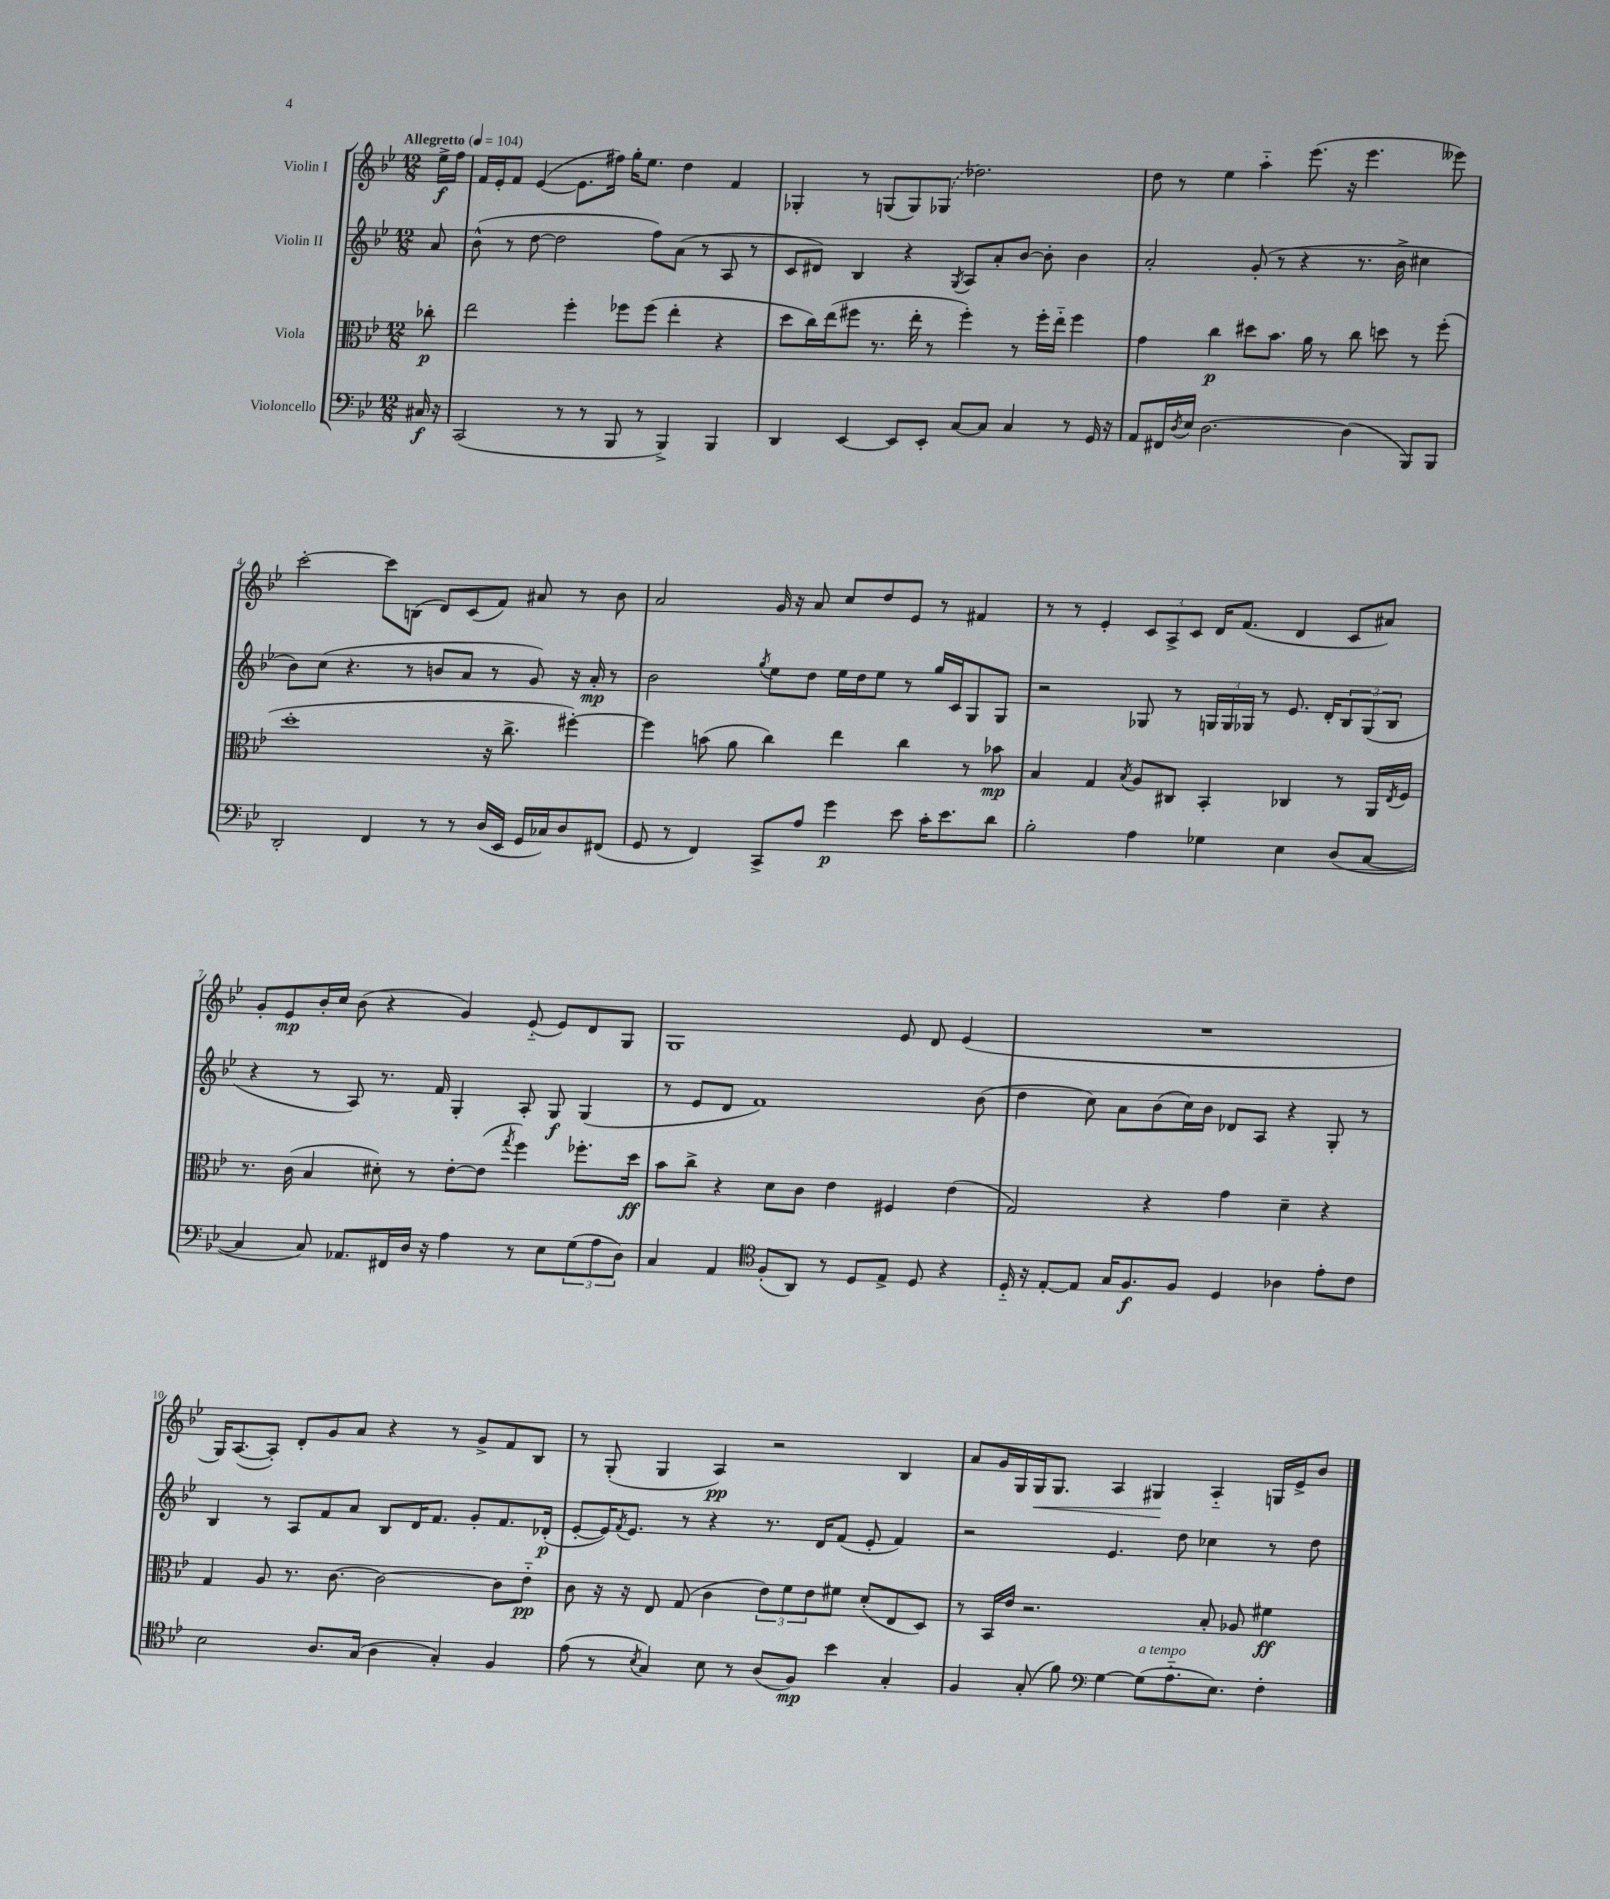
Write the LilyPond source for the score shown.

<<
\new StaffGroup <<
\new Staff = "s0" \with { instrumentName = "Violin I" } {
    \clef treble \key bes \major \numericTimeSignature \time 12/8 \partial 8 \tempo "Allegretto" 4 = 104
    ees''16->\f f''16 |
    f'16 ees'16-. f'8 ees'4~( ees'8. fis''16) g''16-. ees''8. d''4 f'4 |
    ges4-. r8 g8( g8) \once \slurDashed ges8( des''2.) |
    d''8 r8 ees''4 a''4-_ ees'''8.( r16 ees'''4. eeses'''8) |
    c'''2~-. c'''8 b8( d'8) c'8( f'8) ais'8 r8 bes'8 |
    a'2 g'16 r16 a'8 c''8 d''8 ees'8 r8 fis'4 |
    r8 r8 ees'4-. \tuplet 3/2 { c'8 a8-> c'8 } d'16 f'8.( d'4 c'8 ais'8) |
    g'8-. ees'8\mp bes'16-. c''16 bes'8( r4 g'4) ees'8-_( ees'8) d'8 g8 |
    g1 ees'8 d'8 ees'4( |
    R1. |
    g16) a8.~( a8-.) d'8-. g'8 a'8 r4 r8 g'8-> f'8 bes8 |
    r8 g8-.( g4 a4\pp) r2 bes4 |
    a'8 g'16 g16 g16\< g8. a4 gis4\! a4-_ g16 ees'16-> bes'8 \bar "|." |
}
\new Staff = "s1" \with { instrumentName = "Violin II" } {
    \clef treble \key bes \major \numericTimeSignature \time 12/8 \partial 8
    a'8 |
    bes'8-^( r8 d''8~ d''2 f''8) a'8( r8 a8 r8 |
    c'8 dis'8) bes4 r4 \acciaccatura { g8 } a8 a'8-. bes'8~ bes'8-. bes'4 |
    a'2-. g'8-.( r8 r4 r8. bes'16-> cis''4 |
    bes'8) c''8( r4. r8 b'8 a'8 r8 g'8) r16 a'16-.\mp r8 |
    bes'2 \acciaccatura { g''8 } ees''8 d''8 ees''16 d''16 ees''8 r8 g''16 c'16 g8 g8 |
    r2 ges8 r8 \tuplet 3/2 { g16 g16 ges16 } r8 ees'8. d'16-. \tuplet 3/2 { bes8 ges8( bes8 } |
    r4 r8 a8) r8. f'16 g4-. a8-. g8\f g4( |
    r8 ees'8 d'8 f'1) bes'8( |
    d''4 c''8) a'8 bes'8( c''16) bes'16 des'8 a8 r4 g8-. r8 |
    bes4 r8 a8 f'8 a'8 bes8 d'16 f'8. g'8-. f'8. des'16-.\p( |
    ees'8~-. ees'16) \acciaccatura { f'8 } ees'8. r8 r4 r8. d'16 f'8( ees'8-. f'4) |
    r2 ees'4. d''8 ces''4 r8 d''8 \bar "|." |
}
\new Staff = "s2" \with { instrumentName = "Viola" } {
    \clef alto \key bes \major \numericTimeSignature \time 12/8 \partial 8
    ces''8-.\p |
    ees''2 f''4-. fes''8 fes''8( ees''4-. r4 |
    d''8 c''16) ees''16( fis''8 r8. ees''16-. r8 fis''4-.) r8 fis''16-. ees''16-_ fis''4 |
    g'4 c''4\p dis''8 bes'8. a'16 r8 c''8 d''8 r8 f''8-.( |
    d''1-. r16 c''8.-> fis''4~-.) |
    fis''4 b'8( a'8 c''4) ees''4 c''4 r8 bes'8\mp |
    bes4 g4 \acciaccatura { bes8 } a8 cis8 bes,4-. ces4 r8 a,16 \acciaccatura { ees8 } f16 |
    r8. c'16( bes4 dis'8-.) r8 ees'8~-. ees'8( \acciaccatura { g''8 } f''4) fes''8.-. d''16\ff |
    bes'8 c''8-> r4 d'8 c'8 ees'4 fis4 ees'4( |
    g2) r4 g'4 d'4-- r4 |
    g4 a8 r8. c'8.~ c'2~ c'8 ees'8-_\pp |
    c'8 r16 r16 ees8 g8( c'4 \tuplet 3/2 { ees'8) f'8 ees'8 } fis'8 d'8-.( ees8 d8) |
    r8 bes,16 ees'16 r2. bes8-. aes8 fis'4\ff \bar "|." |
}
\new Staff = "s3" \with { instrumentName = "Violoncello" } {
    \clef bass \key bes \major \numericTimeSignature \time 12/8 \partial 8
    cis16\f r16 |
    c,2( r8 r8 bes,,8 r8 bes,,4->) bes,,4 |
    d,4 ees,4~ ees,8 ees,8-. c8~ c8 c4 r8 g,16 r16 |
    a,8 fis,16 \acciaccatura { d8 } ees16 d2.~ d4( bes,,8) bes,,8 |
    d,2-. f,4 r8 r8 d16( ees,16 g,16 ces16) d8 fis,8( |
    g,8 r8 f,4) c,8-> a8 g'4\p ees'8 c'16-. ees'8. d'8 |
    bes2-. a4 ges4 ees4 d8( c8~ |
    c4 c8) aes,8. fis,16 d16 r16 a4 r8 ees8 \tuplet 3/2 { g8( a8 d8) } |
    c4 a,4 \clef tenor f8-.( a,8) r8 d8 ees8-> d8 r4 |
    d16-_ r16 ees8~-. ees8 g16 f8.\f f8 d4 aes4 ees'8-. c'8 |
    bes2 a8. g16( a4 g4-.) f4 |
    ees'8( r8 \acciaccatura { bes8 } g4) bes8 r8 a8( f8\mp) bes'4 g4-. |
    f4 g8-.( f'8) \clef bass g4~ g8^\markup { \italic "a tempo" }( a8.-_ ees8.) f4-. \bar "|." |
}
>>
>>
